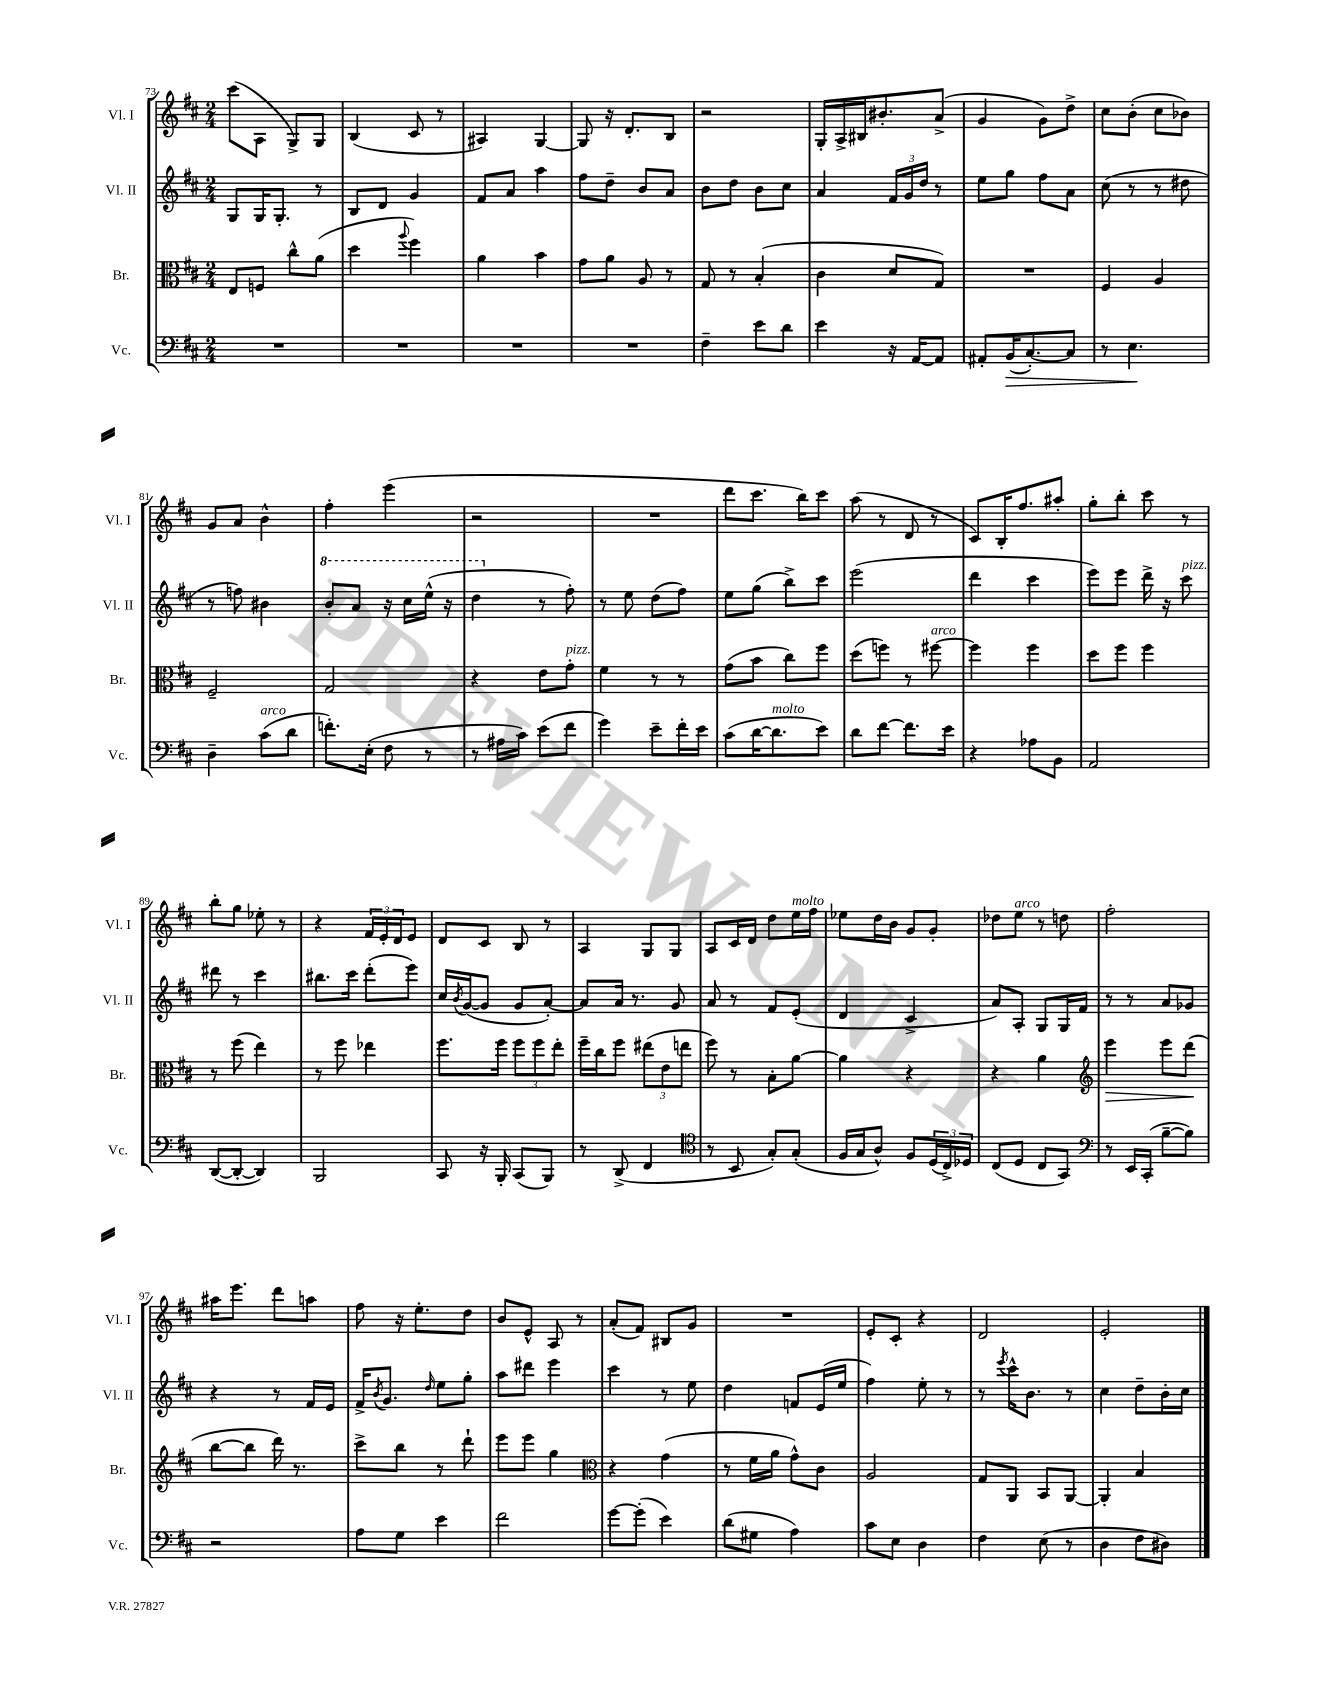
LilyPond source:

<<
\new StaffGroup <<
\new Staff = "s0" \with { instrumentName = "Vl. I" shortInstrumentName = "Vl. I" } {
    \clef treble \key d \major \numericTimeSignature \time 2/4
    cis'''8( a8 g8->) g8 |
    b4( cis'8 r8 |
    ais4) g4~ |
    g8 r16 d'8.-. b8 |
    r2 |
    g16-. a16-> bis16 bis'8.-. a'8->( |
    g'4 g'8) d''8-> |
    cis''8 b'8-.( cis''8 bes'8) |
    g'8 a'8 b'4-^ |
    fis''4-. e'''4( |
    r2 |
    R2 |
    d'''8 cis'''8. b''16) cis'''8 |
    a''8( r8 d'8 r8 |
    cis'8) b16-. fis''8. ais''8-. |
    g''8-. b''8-. cis'''8 r8 |
    b''8-. g''8 ees''8-. r8 |
    r4 \tuplet 3/2 { fis'16 e'16-. d'16 } e'8 |
    d'8 cis'8 b8 r8 |
    a4 g8 g8 |
    a8 cis'16 d'16 d''8 e''16^\markup { \italic "molto" } fis''16 |
    ees''8 d''16 b'16 g'8 g'8-. |
    des''8 e''8^\markup { \italic "arco" } r8 d''8 |
    fis''2-. |
    ais''16 e'''8. d'''8 a''8 |
    fis''8 r16 e''8.-. d''8 |
    b'8 e'8-^ a8 r8 |
    a'8-.( fis'8) bis8 g'8 |
    R2 |
    e'8-. cis'8-. r4 |
    d'2 |
    e'2-. \bar "|." |
}
\new Staff = "s1" \with { instrumentName = "Vl. II" shortInstrumentName = "Vl. II" } {
    \clef treble \key d \major \numericTimeSignature \time 2/4
    g8 g16 g8.-. r8 |
    b8 d'8 g'4 |
    fis'8 a'8 a''4 |
    fis''8 d''8-- b'8 a'8 |
    b'8 d''8 b'8 cis''8 |
    a'4 \tuplet 3/2 { fis'16 g'16 d''16 } r8 |
    e''8 g''8 fis''8 a'8 |
    cis''8( r8 r8 dis''8 |
    r8 f''8) bis'4 |
    \ottava #1 b''8-. a''8 r16 cis'''16 e'''16-^( r16 |
    d'''4 \ottava #0 r8 fis''8-.) |
    r8 e''8 d''8( fis''8) |
    e''8 g''8( b''8->) cis'''8 |
    e'''2( |
    d'''4 cis'''4 |
    e'''8) e'''8 d'''16-> r16 cis'''8^\markup { \italic "pizz." } |
    dis'''8 r8 cis'''4 |
    bis''8. cis'''16 d'''8-.( e'''8) |
    cis''16 \acciaccatura { b'8 } g'16~( g'8 g'8 a'8~-.) |
    a'8 a'16 r8. g'8 |
    a'8 r8 fis'8 e'8-.( |
    d'4 cis'4-> |
    a'8) a8-. g8 g16 fis'16 |
    r8 r8 a'8 ges'8 |
    r4 r8 fis'16 e'16 |
    fis'16-> \acciaccatura { b'8 } g'8. \grace { d''16 } e''8 g''8-. |
    a''8 dis'''8 e'''4 |
    cis'''4 r8 e''8 |
    d''4 f'8 e'16( e''16 |
    fis''4) e''8-. r8 |
    r8 \acciaccatura { e'''8 } cis'''16-^ b'8. r8 |
    cis''4 d''8-- b'16-. cis''16 \bar "|." |
}
\new Staff = "s2" \with { instrumentName = "Br." shortInstrumentName = "Br." } {
    \clef alto \key d \major \numericTimeSignature \time 2/4
    e8 f8 cis''8-^ a'8( |
    d''4 \appoggiatura { a''8 } fis''4) |
    a'4 b'4 |
    g'8 a'8 a8 r8 |
    g8 r8 b4-.( |
    cis'4 d'8 g8) |
    R2 |
    fis4 a4 |
    fis2-- |
    g2 |
    r4 e'8 g'8-.^\markup { \italic "pizz." } |
    fis'4 r8 r8 |
    g'8( b'8 cis''8) fis''8 |
    d''8( f''8) r8 fis''8~^\markup { \italic "arco" } |
    fis''4 fis''4 |
    d''8 fis''8 fis''4 |
    r8 fis''8( e''4) |
    r8 fis''8 ees''4 |
    fis''8. fis''16 \tuplet 3/2 { fis''8 fis''8 e''8-. } |
    fis''16-- cis''16 fis''8 \tuplet 3/2 { eis''8( e'8 e''8 } |
    fis''8) r8 b8-. a'8~ |
    a'4 r4 |
    r4 a'4 |
    \clef treble e'''4\> e'''8 d'''8\!( |
    b''8~ b''8 d'''16) r8. |
    cis'''8-> b''8 r8 d'''8-! |
    e'''8 e'''8 g''4 |
    \clef alto r4 g'4( |
    r8 fis'16 a'16 g'8-^) cis'8 |
    a2 |
    g8 a,8 b,8 a,8~ |
    a,4-. b4 \bar "|." |
}
\new Staff = "s3" \with { instrumentName = "Vc." shortInstrumentName = "Vc." } {
    \clef bass \key d \major \numericTimeSignature \time 2/4
    R2 |
    R2 |
    R2 |
    R2 |
    fis4-- e'8 d'8 |
    e'4 r16 a,16~ a,8 |
    ais,8-. b,16\>( cis8.~-.) cis8 |
    r8 e4.\! |
    d4-- cis'8^\markup { \italic "arco" }( d'8 |
    f'8.-.) e16-.( fis8 r8 |
    r8 ais16 cis'16) e'8( fis'8 |
    g'4) e'8-- fis'16-. e'16 |
    cis'8( d'16~ d'8.^\markup { \italic "molto" } e'8) |
    d'8 fis'8~ fis'8. e'16 |
    r4 aes8 b,8 |
    a,2 |
    d,8~( d,8~-. d,4) |
    b,,2 |
    cis,8 r16 b,,16-. cis,8( b,,8) |
    r8 d,8->( fis,4 |
    \clef tenor r8 b,8 g8-.) g8-.( |
    fis16 g16 a8-^) fis8 \tuplet 3/2 { d16( cis16->) des16 } |
    cis8( d8 cis8 g,8) |
    \clef bass r8 e,16 cis,16-.( b8~-- b8) |
    r2 |
    a8 g8 e'4 |
    fis'2 |
    g'8~ g'8-.( e'4) |
    d'8( gis8 a4) |
    cis'8 e8 d4 |
    fis4 e8( r8 |
    d4 fis8 dis8) \bar "|." |
}
>>
>>
\layout { \context { \Score currentBarNumber = #73 } }
